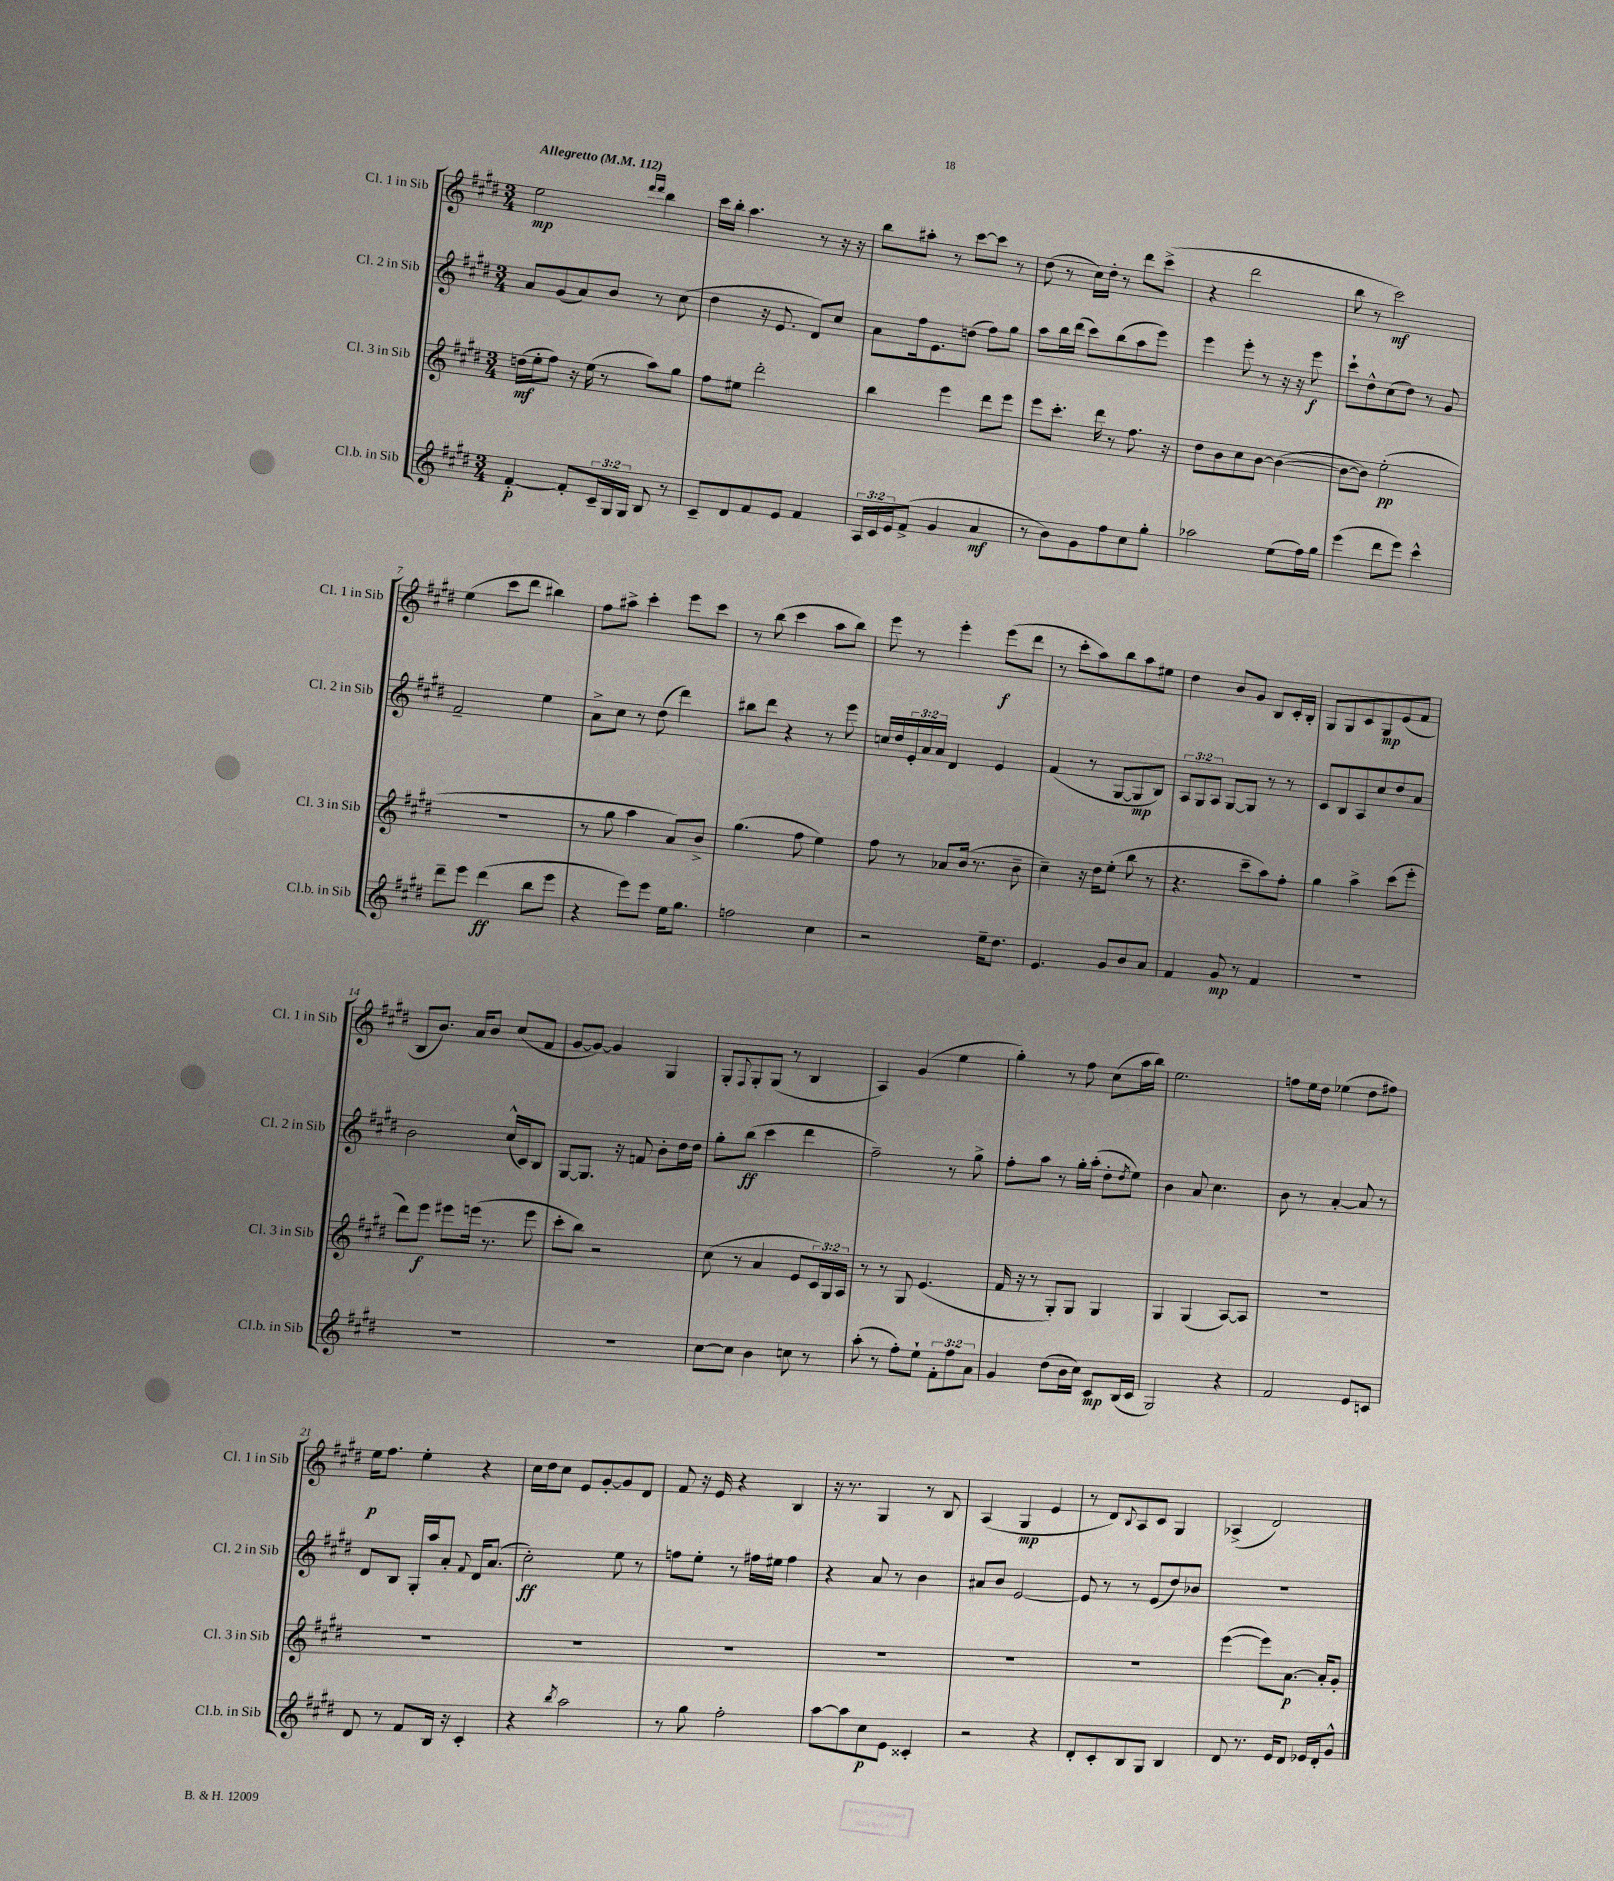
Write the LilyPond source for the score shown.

<<
\new StaffGroup <<
\new Staff = "s0" \with { instrumentName = "Cl. 1 in Sib" shortInstrumentName = "Cl. 1 in Sib" } {
    \clef treble \key e \major \numericTimeSignature \time 3/4 \tempo "Allegretto" 4 = 112
    e''2\mp \grace { dis'''16 dis'''16 } b''4 |
    cis'''16 b''16-. a''4. r8 r16 r16 |
    b''8 ais''8-. r8 cis'''8~ cis'''8 r8 |
    dis''8( r8 cis''16) dis''16-. r8 dis'''8 cis'''8->( |
    r4 dis'''2 |
    b''8 r8 cis'''2\mf) |
    e''4( cis'''8 dis'''8 bis''4) |
    fis''8 ais''8-> cis'''4-. e'''8 cis'''8 |
    r8 b''8( cis'''4 a''8 b''8) |
    e'''8 r8 e'''4-. e'''8\f( dis'''8 |
    r8 cis'''8-. a''8) b''8 a''8 eis''8 |
    dis''4 b'8 gis'8 b8 cis'16-. b16-. |
    gis8 gis8 cis'8 gis8\mp e'8( fis'8 |
    b8 b'8.) a'16 b'8 cis''8( fis'8 |
    gis'8~ gis'8~) gis'4 gis4 |
    gis8-. \appoggiatura { fis8 } gis8-. gis8( r8 b4 |
    a4) gis'4( e''4 |
    gis''4-.) r8 fis''8 cis''8( a''16 b''16) |
    e''2. |
    f''8 e''16 dis''16 ees''4( dis''8 fis''8) |
    e''16\p fis''8. e''4-. r4 |
    cis''16 dis''16 cis''8 e'8 gis'8~-. gis'8 dis'8 |
    fis'8 r16 e'16 r4 b4 |
    r16 r8. gis4 r8 b8 |
    a4( gis4\mp e'4 |
    r8 dis'8) \appoggiatura { b8 } a8 cis'8 gis4 |
    aes4->( dis'2) \bar "|." |
}
\new Staff = "s1" \with { instrumentName = "Cl. 2 in Sib" shortInstrumentName = "Cl. 2 in Sib" } {
    \clef treble \key e \major \numericTimeSignature \time 3/4 \override Staff.TupletNumber.text = #tuplet-number::calc-fraction-text
    a'8 gis'8( a'8) b'8 r8 cis''8( |
    dis''4 r16 e'8. dis'8) cis''8 |
    a'8 fis''16 e'8. d''8( fis''8) gis''8 |
    a''8 b''16 dis'''16( cis'''8) b''8( a''8 e'''8) |
    e'''4 e'''8-. r8 r16 r16 e'''8\f |
    cis'''8-! dis''8-^ cis''8( dis''8) r8 gis'8 |
    fis'2-- e''4 |
    a'8-> cis''8 r8 dis''8( dis'''4) |
    bis''8 dis'''8 r4 r8 e'''8 |
    c''16 dis''16 \tuplet 3/2 { e'16-. a'16 a'16 } dis'4 e'4 |
    fis'4( r8 gis8~ gis8\mp b8) |
    \tuplet 3/2 { a8 gis8 a8 } gis8~ gis8 r8 r8 |
    cis'8 b8 a8 cis''8 dis''8 a'8 |
    b'2 cis''16-^( cis'16) b8 |
    gis8~ gis8. r16 f'8 b'8-. dis''16 dis''16 |
    gis''8-. b''8\ff( cis'''4 dis'''4 |
    fis''2--) r8 gis''8-> |
    fis''8-. a''8 r8 gis''16-. a''16-.( dis''8-. \acciaccatura { dis''8 } e''8) |
    b'4 a'8 cis''4. |
    b'8 r8 a'4~-. a'8 r8 |
    dis'8 b8 gis16-. a''16 a'8-. \appoggiatura { fis'8 } dis'16 a'8.( |
    cis''2-.\ff) e''8 r8 |
    f''8 e''8-. r8 fis''16 eis''16 fis''4 |
    r4 a'8 r8 b'4 |
    ais'8 b'8 e'2~ |
    e'8 r8 r8 e'8( dis''8) bes'8 |
    R2. \bar "|." |
}
\new Staff = "s2" \with { instrumentName = "Cl. 3 in Sib" shortInstrumentName = "Cl. 3 in Sib" } {
    \clef treble \key e \major \numericTimeSignature \time 3/4 \override Staff.TupletNumber.text = #tuplet-number::calc-fraction-text
    d''16\mf( e''16-. fis''8) r16 e''16( r8 a''8) gis''8 |
    fis''8 eis''8 dis'''2-. |
    b''4 e'''4 dis'''8 e'''8 |
    e'''8 cis'''8.-. dis'''16 r8 fis''8. r16 |
    dis''8 b'8 cis''8 b'8~ b'4~( |
    b'8~ b'8) e''2-.\pp( |
    R2. |
    r8 gis''8 a''4 a'8) b'8-> |
    gis''4.( fis''8 e''4) |
    fis''8 r8 aes'8 b'16( r8. b'8-- |
    cis''4--) r16 dis''16 e''8-.( b''8 r8 |
    r4. cis'''8-- a''8) fis''8-. |
    gis''4 a''4-> cis'''8( e'''8-. |
    dis'''8) e'''8\f eis'''8 e'''16( r8. e'''8 |
    cis'''8-. b''8) r2 |
    cis''8( r8 a'4 e'8 \tuplet 3/2 { cis'16) gis16 a16 } |
    r8 r8 gis8 e'4.( |
    fis'16 r16 r8 gis8-.) gis8 gis4 |
    gis4 gis4( a8~) a8 |
    R2. |
    R2. |
    R2. |
    R2. |
    R2. |
    R2. |
    R2. |
    e'''4~( e'''8) a'8.~\p a'16-. gis'8-. \bar "|." |
}
\new Staff = "s3" \with { instrumentName = "Cl.b. in Sib" shortInstrumentName = "Cl.b. in Sib" } {
    \clef treble \key e \major \numericTimeSignature \time 3/4 \override Staff.TupletNumber.text = #tuplet-number::calc-fraction-text
    fis'4~-.\p fis'8-. \tuplet 3/2 { cis'16-- gis16 gis16 } b8 r8 |
    cis'8-- dis'8 fis'8 e'8 fis'4 |
    \tuplet 3/2 { a16 cis'16 e'16 } fis'8->( gis'4 a'4\mf |
    r8 b'8) gis'8 fis''8 cis''8 gis''8-. |
    aes''2 e''8( fis''16) gis''16 |
    e'''4( dis'''8 e'''8) cis'''4-^ |
    dis'''8-- e'''8 dis'''4\ff( b''8 e'''8 |
    r4 e'''8) e'''8 e''16 gis''8. |
    f''2 cis''4 |
    r2 e''16-- dis''8. |
    e'4. gis'8 b'8 a'8 |
    fis'4 gis'8\mp r8 fis'4 |
    R2. |
    R2. |
    R2. |
    cis''8~ cis''8 b'4 c''8 r8 |
    a''8-.( r8 fis''8-.) e''8-! \tuplet 3/2 { fis'8-. fis''8 a'8 } |
    gis'4 dis''8( b'16 cis''16) cis'8\mp b16( cis'16 |
    gis2) r4 |
    fis'2 e'8 c'8 |
    dis'8 r8 fis'8 b16 r16 cis'4-. |
    r4 \acciaccatura { b''8 } a''2 |
    r8 gis''8 fis''2-. |
    a''8~ a''8 cis''8\p e'8 cisis'4-. |
    r2 r4 |
    dis'8-. cis'8-. b8 gis8 b4 |
    dis'8 r8. e'16 dis'8 ees'16 dis'16-. gis'8-^ \bar "|." |
}
>>
>>
